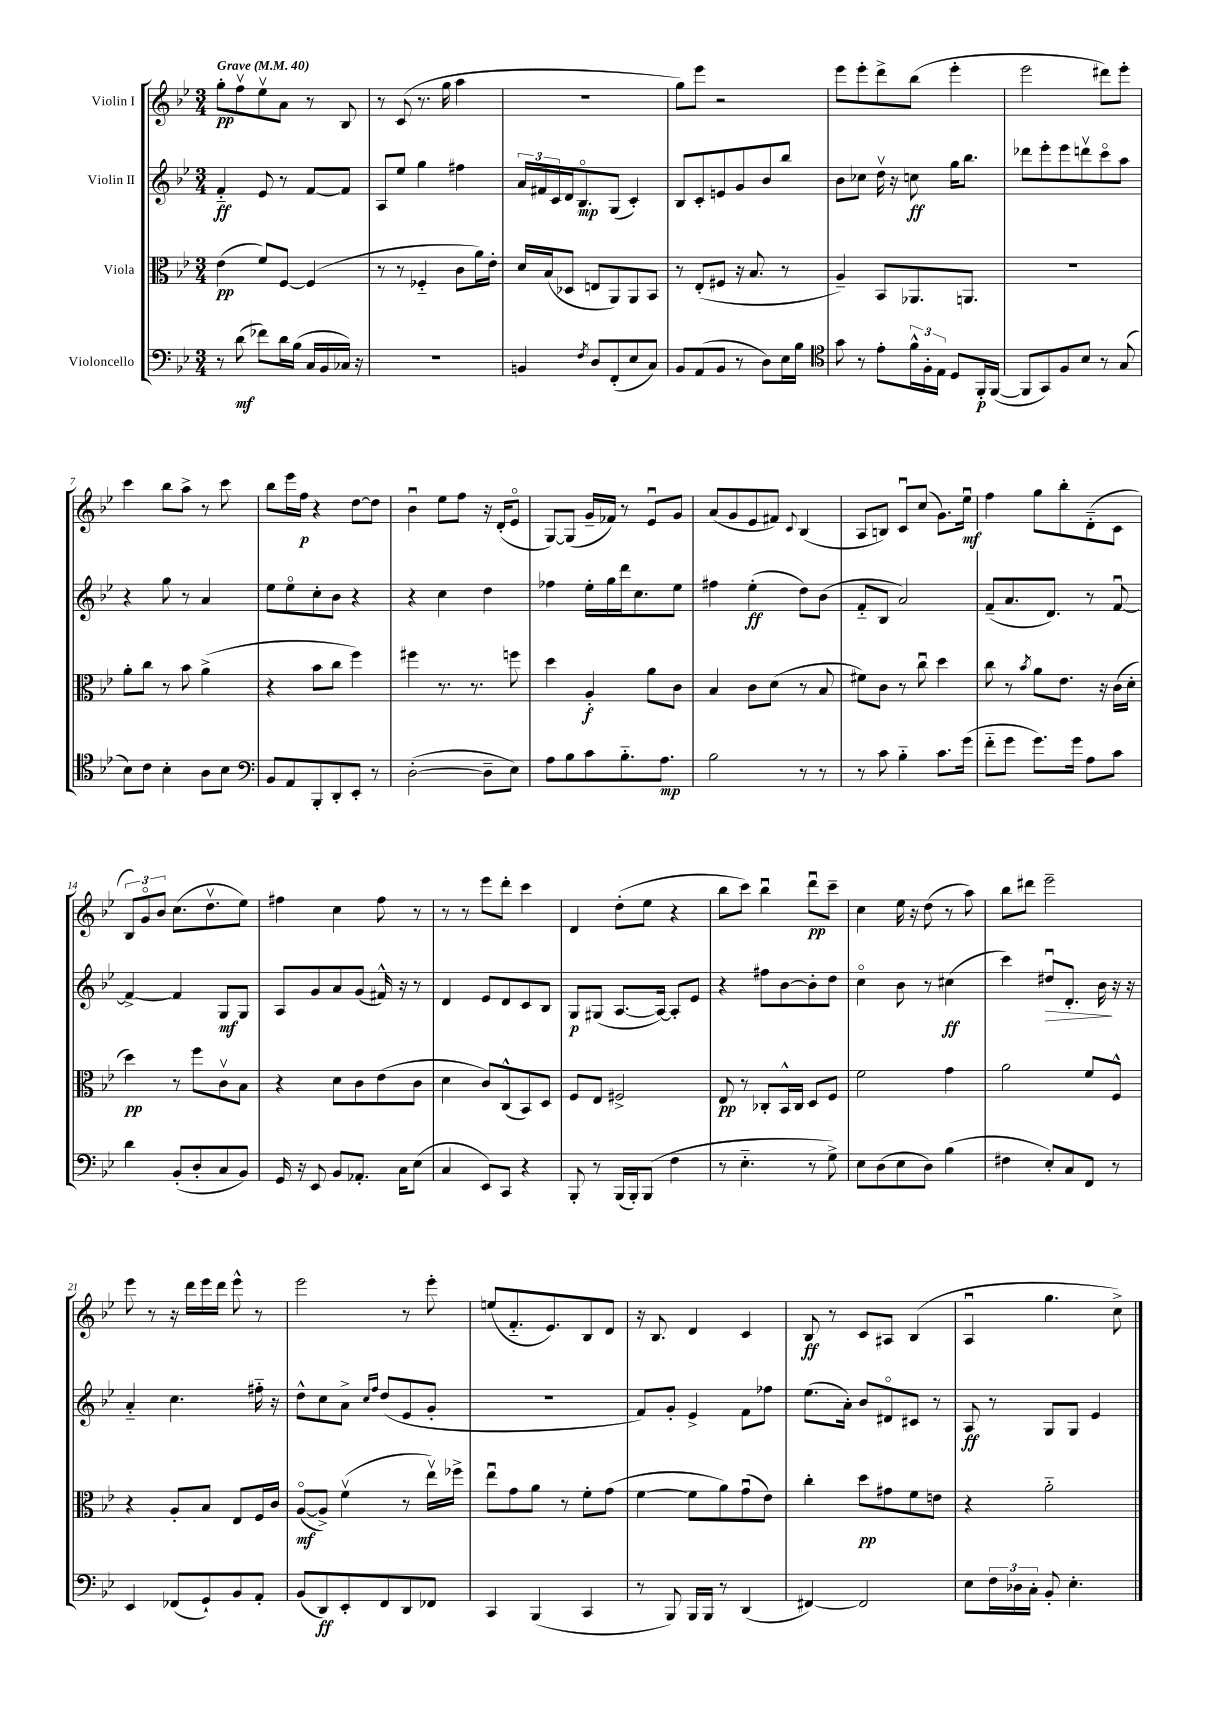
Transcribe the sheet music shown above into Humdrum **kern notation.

**kern	**kern	**kern	**kern
*staff4	*staff3	*staff2	*staff1
*clefF4	*clefC3	*clefG2	*clefG2
*k[b-e-]	*k[b-e-]	*k[b-e-]	*k[b-e-]
*M3/4	*M3/4	*M3/4	*M3/4
*MM40	*MM40	*MM40	*MM40
8r	(4e-\	4f'~/	8gg'\L
(8d\	.	.	8ffv\
8f-\L)	8f/L)	8e-/	8ee-v\
16d\L	[8F/J	8r	8a\J
(16B-\JJ	.	.	.
16C/LL	(4F/]	[8f/L	8r
16BB-/	.	.	.
16C-/JJ)	.	8f/]J	8B-/
16r	.	.	.
=	=	=	=
2.r	8r	8A/L	8r
.	8r	8ee-/J	(8c/
.	4F-'~/	4gg\	8.r
.	.	.	16gg\
.	8c\L	4ff#\	4aa\
.	16a\L)	.	.
.	16e-'\JJ	.	.
=	=	=	=
4BB/	16d/LL	24a/LL	2.r
.	.	24f#/	.
.	(16B-/J	.	.
.	.	24c/	.
.	8D-/J	16d/J	.
.	.	8.B-o/	.
8qF/	.	.	.
8D/L	8E/L	.	.
(8FF'/	8AA/)	(8G/J	.
8E-/	8AA/	4c'/)	.
8C/J)	8BB-/J	.	.
=	=	=	=
8BB-/L	8r	8B-/L	8gg\L)
(8AA/	(8E-'/L	8c'/	8eee-\J
8BB-/J	8F#/J	8e/	2r
8r	16r	8g/	.
.	8.B-/	.	.
8D\L)	.	8b-/	.
16E-\L	8r	8bb-/J	.
16B-\JJ	.	.	.
=	=	=	=
*clefC4	*	*	*
8g\	4A~/)	8b-\L	8eee-\L
8r	.	8cc-\J	8eee-'\
8e-'\L	8BB-/L	16ddv\	8ddd^\
.	.	16r	.
24f^^\L	8.AA-/	8cc\	(8bb-\J
24F'\	.	.	.
24E-\JJ	.	.	.
8D/L	.	16gg\LK	4eee-'\
.	8.AA/J	8.bb-\J	.
16FF'/L	.	.	.
([16FF/JJ	.	.	.
=	=	=	=
8FF/]L	2.r	8ddd-\L	2eee-\
8GG/)	.	8eee-'\	.
8F/	.	8eee-\	.
8B-/J	.	8dddv\	.
8r	.	8ccco\	8ddd#\L)
(8G/	.	8aa\J	8eee-'\J
=	=	=	=
8B-\L)	8a'\L	4r	4ccc\
8c\J	8cc\J	.	.
4B-'\	8r	8gg\	8bb-\L
.	8b-\	8r	8aa^\J
8A\L	(4a^\	4a/	8r
8B-\J	.	.	8ccc\
=	=	=	=
*clefF4	*	*	*
8BB-/L	4r	8ee-\L	8bb-\L
8AA/	.	8ee-o\	16eee-\L
.	.	.	16ff\JJ
8BBB-'/	8b-\L	8cc'\	4r
8DD'/	8cc\J	8b-\J	.
8EE-'/J	4ff\)	4r	[8dd\L
8r	.	.	8dd\]J
=	=	=	=
([2D'\	4ff#\	4r	4b-u\
.	8.r	4cc\	8ee-\L
.	.	.	8ff\J
.	8.r	.	.
8D~\]L	.	4dd\	16r
.	.	.	(16d'/LK
8E-\J)	8ff\	.	8e-o/J
=	=	=	=
8A\L	4dd\	4ff-\	[8G/L)
8B-\	.	.	(8G/]J
8c\	4A'/	16ee-'\LL	16g~/LL
.	.	16gg\	16f-/JJ)
8.B-'~\	.	16ddd\J	8r
.	.	8.cc\	.
.	8a\L	.	8e-u/L
8.A\J	.	.	.
.	8c\J	8ee-\J	8g/J
=	=	=	=
2B-\	4B-/	4ff#\	(8a/L
.	.	.	8g/
.	8c\L	(4ee-'\	8e-/
.	(8d\J	.	8f#/J)
.	.	.	8qqc/
8r	8r	8dd\L)	(4B-/
8r	8B-/	(8b-\J	.
=	=	=	=
8r	8f#\L)	8f'~/L	8A/L
8c\	8c\J	8B-/J	8B/J)
4B-'~\	8r	2a/)	8cu/L
.	8ccu\	.	(8cc/J
8.c\L	4dd\	.	8.g\L)
(16g\Jk	.	.	16ee-u\Jk
=	=	=	=
8f'~\L	8cc\	(8f~/L	4ff\
8g\J	8r	8.a/	.
.	8qb-/	.	.
8.g\L)	8a\L	.	8gg\L
.	.	8.d/J)	.
.	8.e-\J	.	8bb-'\
16g\Jk	.	.	.
8A\L	.	8r	(8d'~\
.	16r	.	.
8c\J	(16c\LL	[8fu/	8c\J
.	16d'\JJ	.	.
=	=	=	=
4d\	4dd\)	4f^/_	12B-/L)
.	.	.	12go/
.	.	.	12b-/J
(8BB-'/L	8r	4f/]	(8.cc\L
8D'/	8ff\L	.	.
.	.	.	8.ddv\
8C/	8cv\	8G/L	.
8BB-/J)	8B-\J	8G/J	8ee-\J)
=	=	=	=
16GG/	4r	8A/L	4ff#\
16r	.	.	.
8EE-/	.	8g/	.
8BB-/L	8d\L	8a/	4cc\
8.AA-'/J	8c\	(8g/J	.
.	(8e-\	16f#^^/)	8ff#\
16C\LK	.	16r	.
(8E-\J	8c\J	8r	8r
=	=	=	=
4C/	4d\	4d/	8r
.	.	.	8r
8EE-/L)	8c/L)	8e-/L	8eee-\L
8CC/J	(8C^^/	8d/	8ddd'\J
4r	8BB-/)	8c/	4ccc\
.	8D/J	8B-/J	.
=	=	=	=
8BBB-'/	8F/L	8G/L	4d/
8r	8E-/J	(8G#/J	.
(16BBB-/LL	2F#^/	[8.A/L	(8dd'\L
16BBB-'/J)	.	.	.
(8BBB-/J	.	.	8ee-\J
.	.	16A/_Jk)	.
4F\	.	8A'/]L	4r
.	.	8e-/J	.
=	=	=	=
8r	8E-/	4r	8bb-\L
4.E-'~\	8r	.	8ccc\J)
.	8C-'/L	8ff#\L	4bb-u\
.	16BB-^^/L	[8b-\	.
.	16C-/JJ	.	.
8r	8D/L	8b-'\]	8dddu\L
8G^\)	8F/J	8dd\J	8ccc~\J
=	=	=	=
8E-\L	2f\	4cco\	4cc\
(8D\	.	.	.
8E-\	.	8b-\	16ee-\
.	.	.	16r
8D\J)	.	8r	(8dd\
(4B-\	4g\	(4cc#\	8r
.	.	.	8aa\)
=	=	=	=
4F#\	2a\	4ccc\)	8bb-\L
.	.	.	8ddd#\J
8E-'/L)	.	8dd#u/L	2eee-~\
8C/	.	8.d'/J	.
8FF/J	8f/L	.	.
.	.	16b-\	.
8r	8F^^/J	16r	.
.	.	16r	.
=	=	=	=
4EE-/	4r	4a'~/	8eee-\
.	.	.	8r
(8FF-/L	8A'/L	4.cc\	16r
.	.	.	16ddd\LL
8GG`/)	8B-/J	.	16eee-\
.	.	.	16ddd\JJ
8BB-/	8E-/L	.	8eee-^^\
8AA'/J	16F/L	16ff#'~\	8r
.	16c/JJ	16r	.
=	=	=	=
(8BB-/L	([8Ao/L	8dd^^\L	2eee-\
8DD/)	8A^/]J)	8cc\	.
8EE-'/	(4fv\	8a^\J	.
.	.	16qqcc/LL	.
.	.	16qqff/JJ	.
8FF/	.	(8dd/L	.
8DD/	8r	8e-/	8r
8FF-/J	16ee-v\LL)	8g'/J	8eee-'\
.	16ff-^\JJ	.	.
=	=	=	=
4CC/	8ee-u\L	2.r	(8ee/L
.	8g\	.	8.f'~/
(4BBB-/	8a\J	.	.
.	.	.	8.e-/)
.	8r	.	.
4CC/	8f'\L	.	8B-/
.	(8g\J	.	8d/J
=	=	=	=
8r	[4f\	8f/L)	16r
.	.	.	8.B-/
8BBB-/)	.	8g'/J	.
16BBB-/LL	8f\]L	4e-^/	4d/
16BBB-/JJ	.	.	.
8r	8a\)	.	.
(4DD/	(8gu\	8f\L	4c/
.	8e-\J)	8ff-\J	.
=	=	=	=
[4FF#/)	4cc'\	(8.ee-\L	8B-/
.	.	.	8r
.	.	16a'\Jk)	.
2FF#/]	8dd\L	8b-/L	8c/L
.	8g#\	8d#o/	8A#/J
.	8f\	8c#/J	(4B-/
.	8e\J	8r	.
=	=	=	=
8E-\L	4r	8A/	4Au/
24F\L	.	8r	.
24D-\	.	.	.
24C'\JJ	.	.	.
8BB-'/	2a'~\	8G/L	4.gg\
4.E-'\	.	8G/J	.
.	.	4e-/	.
.	.	.	8cc^\)
==	==	==	==
*-	*-	*-	*-
